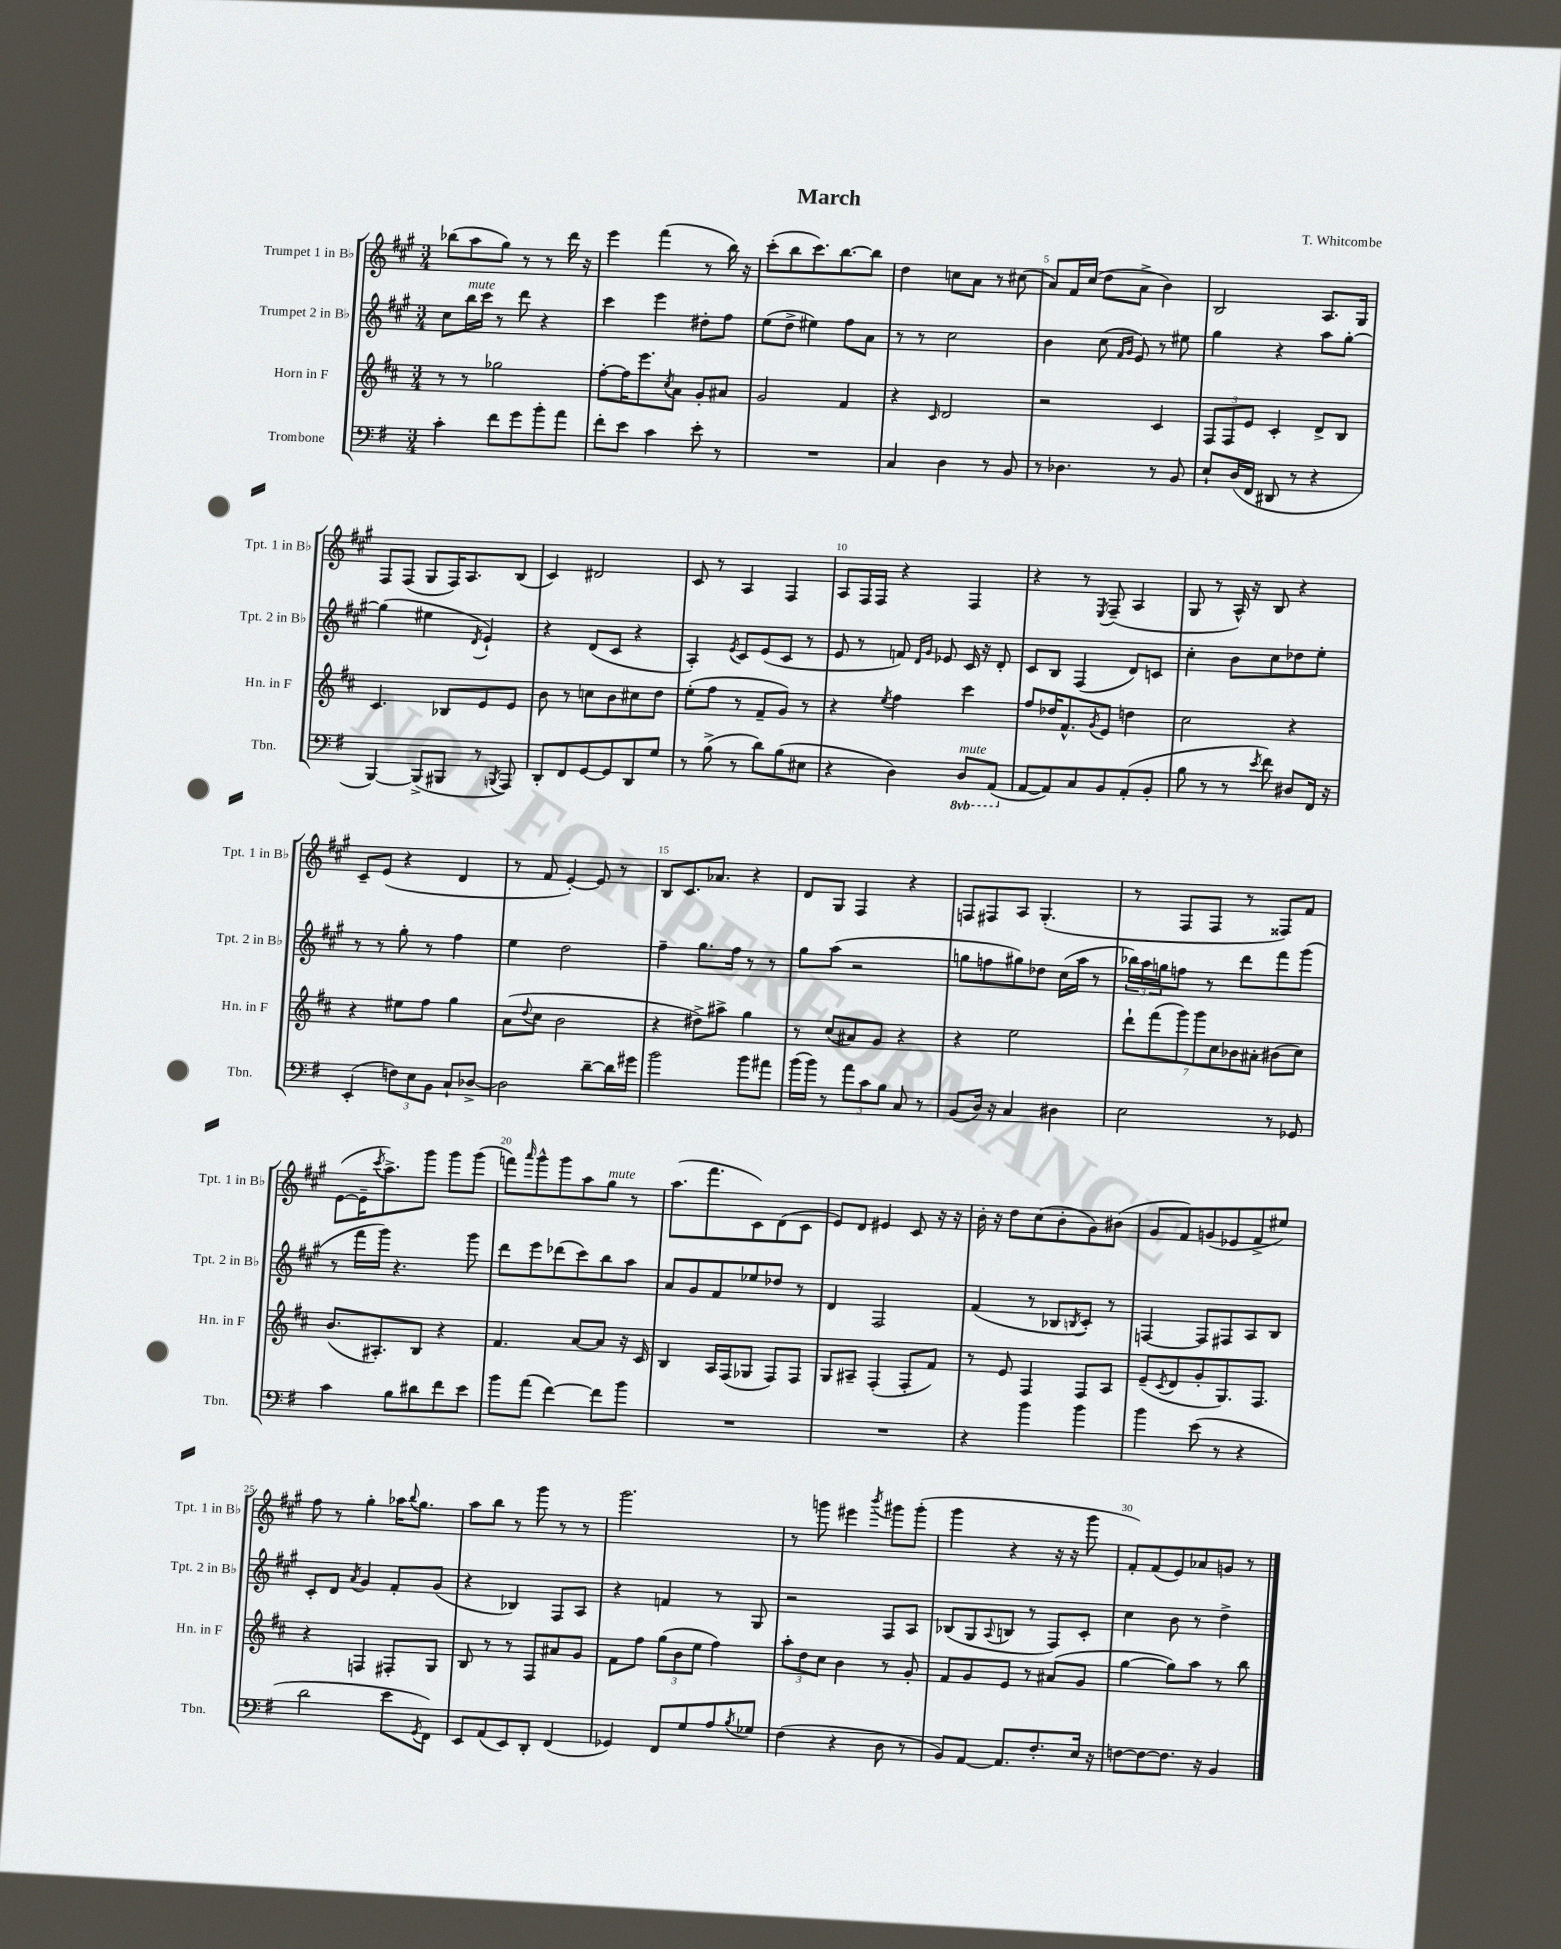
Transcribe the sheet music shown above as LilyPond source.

\header { title = "March" composer = "T. Whitcombe" }
<<
\new StaffGroup <<
\new Staff = "s0" \with { instrumentName = "Trumpet 1 in Bb" shortInstrumentName = "Tpt. 1 in Bb" } {
    \clef treble \key a \major \numericTimeSignature \time 3/4
    bes''8( a''8 gis''8) r8 r8 d'''16 r16 |
    e'''4 fis'''4( r8 b''16) r16 |
    cis'''8-.( b''8 cis'''8.) b''8.~ b''8 |
    d''4 c''8 a'8 r8 cis''8( |
    a'8) fis'16 cis''16( d''8 a'8-> b'4) |
    b2 a8. gis16 |
    fis8 fis8( gis8 fis16) a8. b8( |
    cis'4) dis'2 |
    cis'8 r8 a4 fis4 |
    a8 fis16 fis16 r4 fis4 |
    r4 r8 \acciaccatura { e8 } fis8--( a4 |
    gis8 r8 a16-^) r16 b8 r4 |
    cis'8-- e'8( r4 d'4 |
    r8 fis'8 e'4~-.) e'8 r8 |
    b8 cis'8. aes'8. r4 |
    d'8 gis8 fis4 r4 |
    f8 fis8 a8 gis4.-.( |
    r8 fis8 fis8 r8 fisis8) fis'8 |
    e'8~( e'16-- \acciaccatura { cis'''8 } a''8.->) gis'''8 gis'''8 gis'''8( |
    f'''8) \grace { a'''16 } gis'''8-^ gis'''8 a''8 gis''8^\markup { \italic "mute" } r8 |
    a''8.( fis'''8. cis'8) d'8( cis'8 |
    e'8) d'8 eis'4 cis'8 r16 r16 |
    b'16-. r16 d''8 cis''8( b'8-. gis'8) bis'8( |
    gis'8 fis'8) g'8( ees'8 fis'8-> eis''8) |
    fis''8 r8 gis''4-. aes''16 \appoggiatura { b''8 } gis''8. |
    a''8 b''8 r8 gis'''8 r8 r8 |
    gis'''2. |
    r8 g'''8 eis'''4 \acciaccatura { b'''8 } gis'''8 gis'''8-.( |
    gis'''4 r4 r16 r16 gis'''8 |
    fis'8-.) fis'8( e'8) aes'8 g'8 r8 \bar "|." |
}
\new Staff = "s1" \with { instrumentName = "Trumpet 2 in Bb" shortInstrumentName = "Tpt. 2 in Bb" } {
    \clef treble \key a \major \numericTimeSignature \time 3/4
    cis''8 b''16^\markup { \italic "mute" } cis'''16 r8 d'''8 r4 |
    cis'''4 e'''4 dis''8-. fis''8 |
    e''8( d''8-> eis''4) fis''8 a'8 |
    r8 r8 cis''2 |
    b'4 cis''8( \grace { fis'16 gis'16 } e'8) r8 eis''8 |
    gis''4 r4 a''8 gis''8~-. |
    gis''4( eis''4 \acciaccatura { d'8 } e'4-!) |
    r4 d'8( cis'8 r4 |
    a4-.) \acciaccatura { e'8 } cis'8 e'8( cis'8 r8 |
    e'8 r8 f'8) \grace { d'16 gis'16 } ees'8 cis'16 r16 d'8-. |
    cis'8 b8 fis4( d'8) c'8 |
    cis''4-. b'8 cis''8 des''8 e''8-. |
    r8 r8 gis''8-. r8 fis''4 |
    e''4 d''2 |
    fis''4-- gis''8. fis''16 r8 r8 |
    gis''8 a''8( r2 |
    g''8 f''8 gis''8) des''8 cis''16( a''16 r8 |
    \tuplet 3/2 { bes''16) a''16 g''16 } f''8 r8 d'''8 fis'''8 gis'''8( |
    r8 fis'''16 gis'''16) r4. gis'''8 |
    d'''8 e'''8 des'''8( cis'''8) b''8 a''8 |
    a'8 gis'8 fis'8 ees''8 des''8 r8 |
    d'4 fis2 |
    fis'4( r8 bes8 \acciaccatura { b8 } cis'8-.) r8 |
    f4~ f8 fis8 a8 b8 |
    cis'8-. d'8 \acciaccatura { a'8 } gis'4 fis'8-. gis'8( |
    r4 bes4) fis8 a8 |
    r4 f'4 r8 gis8 |
    r2 fis8 a8 |
    bes8( gis8 \appoggiatura { a8 } b8 r8 fis8) cis'8-. |
    cis''4 b'8 r8 d''4-> \bar "|." |
}
\new Staff = "s2" \with { instrumentName = "Horn in F" shortInstrumentName = "Hn. in F" } {
    \clef treble \key d \major \numericTimeSignature \time 3/4
    r8 r8 ges''2 |
    fis''8~-. fis''16 e'''8. \acciaccatura { cis''8 } a'8 g'8-. ais'8 |
    g'2 fis'4 |
    r4 \grace { cis'16 } d'2 |
    r2 cis'4 |
    \tuplet 3/2 { fis8 fis8 e'8 } cis'4-. d'8-> b8 |
    cis'4. bes8 e'8 e'8 |
    b'8 r8 c''8 b'8 cis''8 d''8 |
    e''8-.( fis''8 r8 fis'8-- g'8) r8 |
    r4 \acciaccatura { e''8 } fis''4 cis'''4 |
    fis''8 des''16 fis'8.-^ \acciaccatura { g'8 } e'8 d''4 |
    cis''2 r4 |
    r4 eis''8 fis''8 g''4 |
    a'8( \appoggiatura { d''8 } cis''8 b'2 |
    r4 dis''8->) ais''8-> g''4 |
    r8 cis''8( ais'8) g'8 r4 |
    r4 e''2 |
    \tuplet 7/4 { d'''8-! fis'''8( g'''8) g'''8 cis''8 bes'8 ais'8-. } bis'8( cis''8) |
    b'8.( ais8.-.) b8 r4 |
    fis'4. a'8~ a'8 r16 cis'16 |
    b4 a16 fis16( ges8 fis8) fis8 |
    g8 ais8-- fis4-.( fis8-. fis'8) |
    r8 e'8 fis4 fis8 a8 |
    e'8--( \acciaccatura { cis'8 } d'8 g'8-. g8.) fis8. |
    r4 f4 fis8-. g8 |
    b8 r8 r8 fis8 ais'8 g'8 |
    fis'8 fis''8 \tuplet 3/2 { g''8( b'8 e''8 } fis''4) |
    \tuplet 3/2 { a''8-. d''8 cis''8 } b'4 r8 g'8-. |
    fis'8 g'8 e'8 r8 ais'8( g'8 |
    g''4~ g''8) a''8 r8 b''8 \bar "|." |
}
\new Staff = "s3" \with { instrumentName = "Trombone" shortInstrumentName = "Tbn." } {
    \clef bass \key g \major \numericTimeSignature \time 3/4 \set Staff.ottavationMarkups = #ottavation-simple-ordinals
    c'4-. fis'8 g'8 b'8-. a'8 |
    fis'8-. e'8 c'4 e'8-. r8 |
    R2. |
    c4 d4 r8 b,8 |
    r8 des4. r8 b,8 |
    e8-! d16( fis,16 dis,8 r8 r4 |
    b,,4~) b,,8->( bis,,8 r8 \acciaccatura { b,,8 } a,,8) |
    d,8-. fis,8 g,8~ g,8 d,8 g8 |
    r8 b8->( r8 d'8) b8( eis8 |
    r4 d4) \ottava #-1 d,8^\markup { \italic "mute" } a,,8( \ottava #0 |
    a,8~ a,8) c8 b,8 a,8-.( b,8-. |
    b8 r8 r8 \acciaccatura { e'8 } fis'8) dis8 fis,16 r16 |
    e,4-.( \tuplet 3/2 { f8) e8 b,8 } c8-! des8~-> |
    des2 d'8~-- d'16 gis'16 |
    b'2 b'8 ais'8 |
    b'16( b'16) r8 \tuplet 3/2 { a'8 c'8 b8 } c8 r8 |
    b,8( d16) r16 c4 dis4 |
    e2 r8 ges,8 |
    c'4 b8 dis'8 fis'8 e'8 |
    b'8 a'8( fis'4~) fis'8 b'8 |
    R2. |
    R2. |
    r4 b'4 b'4 |
    b'4 e'8( r8 r4 |
    d'2 e'8 \acciaccatura { g,8 } fis,8) |
    e,8 a,8( e,8) d,8-. fis,4( |
    ges,4) fis,8 g8 a8 \acciaccatura { b8 } ges8 |
    fis4( r4 d8 r8 |
    b,8) a,8~ a,8. fis8.-. e16 r16 |
    f8~ f8~ f8. r16 b,4 \bar "|." |
}
>>
>>
\layout { \context { \Score \override BarNumber.break-visibility = ##(#f #t #t) barNumberVisibility = #(every-nth-bar-number-visible 5) } }
